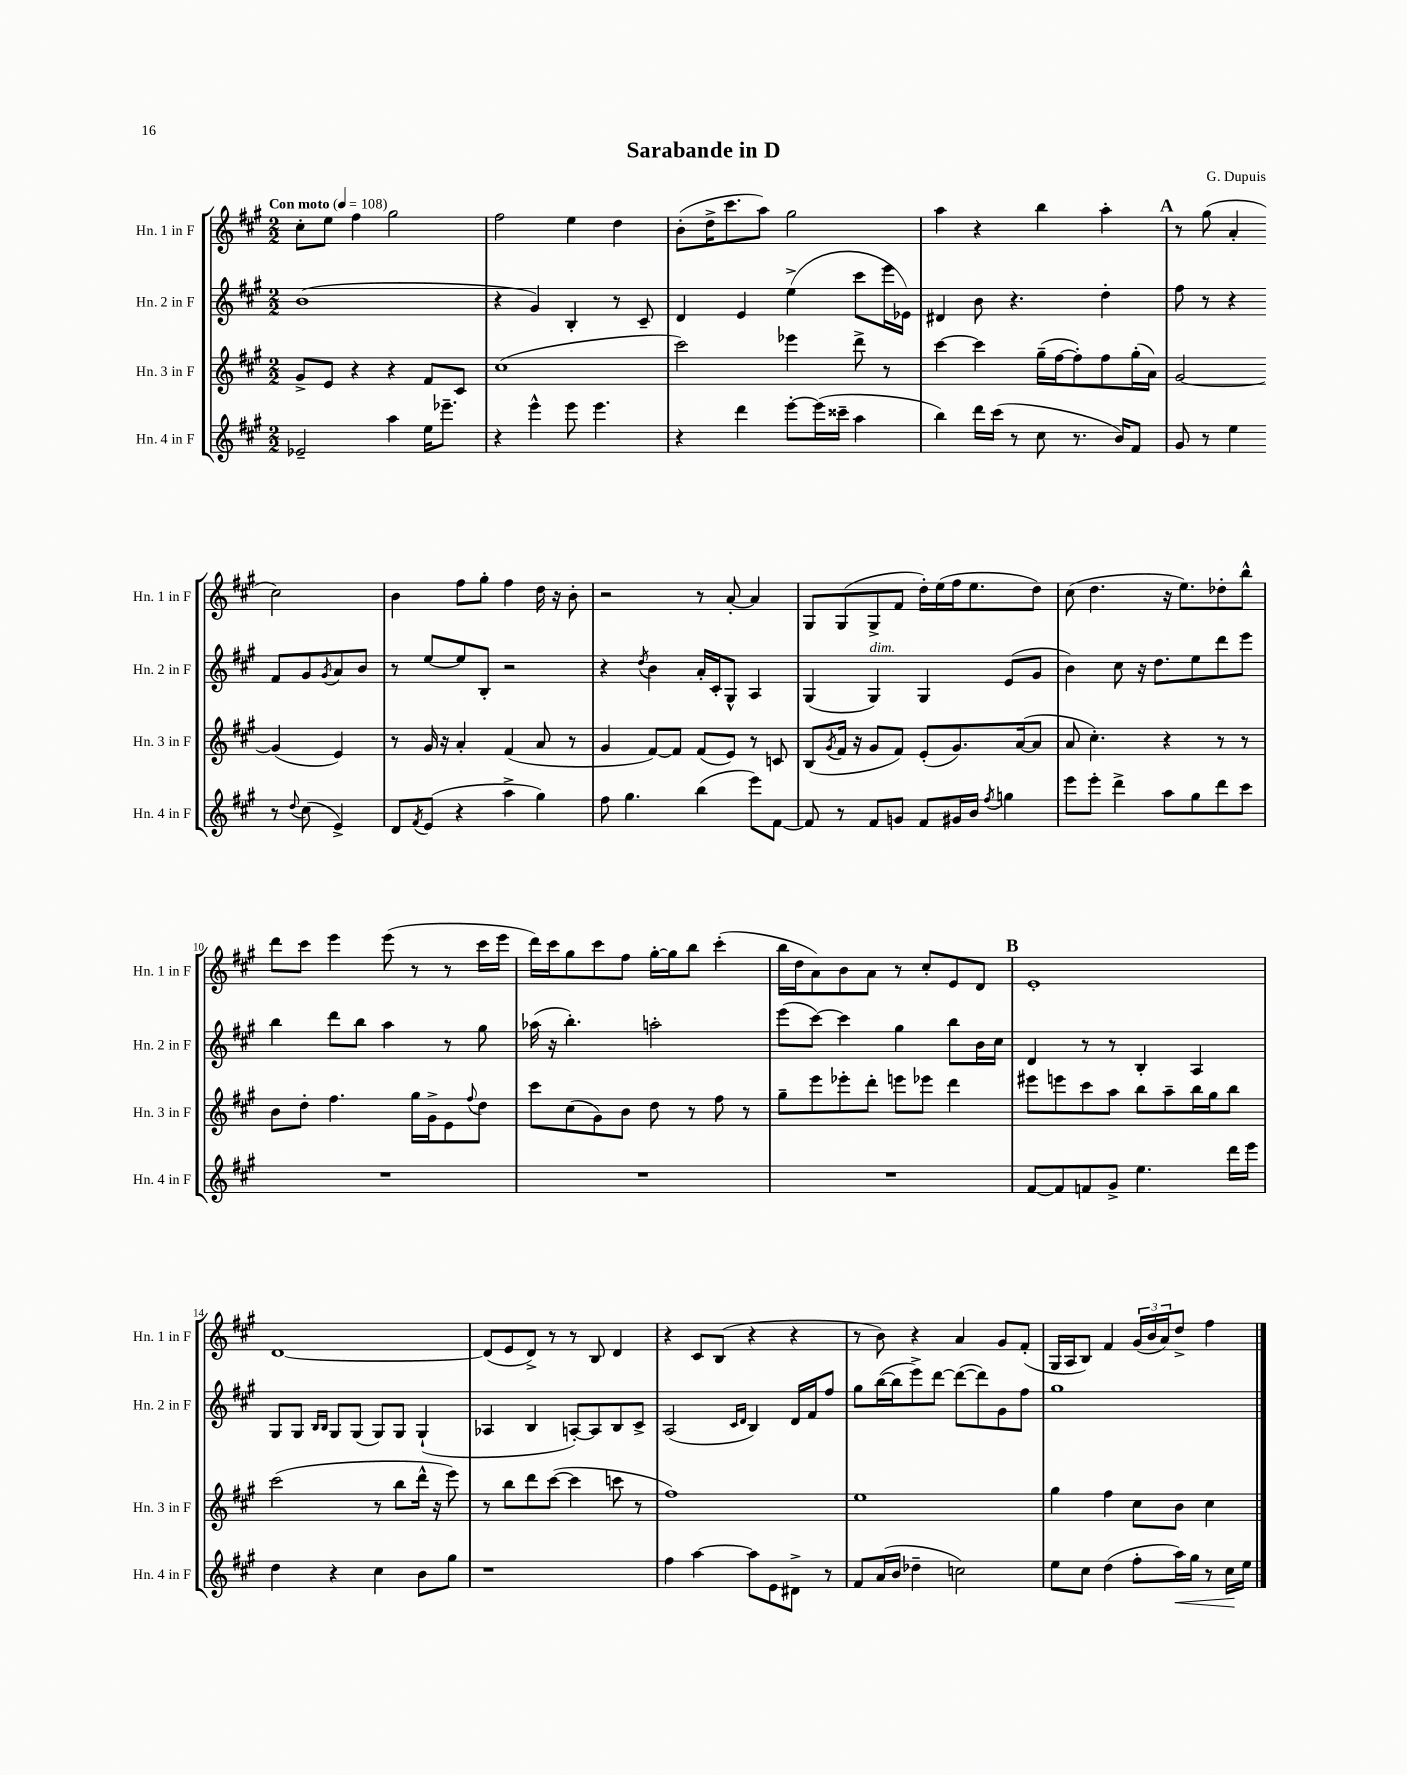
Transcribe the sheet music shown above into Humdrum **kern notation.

**kern	**dynam	**kern	**kern	**kern
*part4	*part4	*part3	*part2	*part1
*staff4	*staff4	*staff3	*staff2	*staff1
*I"Hn. 4 in F	*	*I"Hn. 3 in F	*I"Hn. 2 in F	*I"Hn. 1 in F
*I'Hn. 4 in F	*	*I'Hn. 3 in F	*I'Hn. 2 in F	*I'Hn. 1 in F
*clefG2	*	*clefG2	*clefG2	*clefG2
*k[f#c#g#]	*	*k[f#c#g#]	*k[f#c#g#]	*k[f#c#g#]
*M2/2	*	*M2/2	*M2/2	*M2/2
*MM108	*	*MM108	*MM108	*MM108
=1	=1	=1	=1	=1
!	!	!	!	!LO:TX:a:B:t=Con moto
2e-X~/	.	8g#^/L	(1b	8cc#'\L
.	.	8e/J	.	8ee\J
.	.	4r	.	4ff#\
4aa\	.	4r	.	2gg#\
16ee\KL	.	8f#/L	.	.
8.eee-X~\J	.	.	.	.
.	.	8c#/J	.	.
=2	=2	=2	=2	=2
4r	.	(1cc#	4r	2ff#\
4eee^^\	.	.	4g#/)	.
8eee\	.	.	4B'/	4ee\
4.eee\	.	.	.	.
.	.	.	8r	4dd\
.	.	.	8c#~/	.
=3	=3	=3	=3	=3
4r	.	2ccc#\)	4d/	(8b'\L
.	.	.	.	16dd^\K
.	.	.	.	8.ccc#\
4ddd\	.	.	4e/	.
.	.	.	.	8aa\J)
[8eee'\L	.	4eee-X\	(4ee^\	2gg#\
(16eee\L]	.	.	.	.
16ccc##X~\JJ	.	.	.	.
4aa\	.	8ddd^\	8ccc#\L	.
.	.	8r	16eee\L	.
.	.	.	16e-X\JJ)	.
=4	=4	=4	=4	=4
4bb\)	.	[4ccc#\	4d#X/	4aa\
16ddd\LL	.	4ccc#\]	8b\	4r
(16ccc#\JJ	.	.	.	.
8r	.	.	4.r	.
8cc#\	.	(16gg#~\LL	.	4bb\
.	.	[16ff#\J	.	.
8.r	.	8ff#'\])	.	.
.	.	8ff#\	4dd'\	4aa'\
16b/KL)	.	.	.	.
8f#/J	.	(16gg#'\L	.	.
.	.	16a\JJ)	.	.
!!LO:REH:place=s1:t=A
=5	=5	=5	=5	=5
8g#/	.	[2g#/	8ff#\	8r
8r	.	.	8r	(8gg#\
4ee\	.	.	4r	4a'/
8r	.	(4g#/]	8f#/L	2cc#\)
8qqdd/	.	.	.	.
(8cc#\	.	.	8g#/	.
.	.	.	8qg#/	.
4e^/)	.	4e/)	8a/	.
.	.	.	8b/J	.
!!LO:LB:g=z
=6	=6	=6	=6	=6
8d/L	.	8r	8r	4b\
8qf#/	.	.	.	.
(8e/J	.	16g#/	[8ee/L	.
.	.	16r	.	.
4r	.	4a'/	8ee/]	8ff#\L
.	.	.	8B'/J	8gg#'\J
4aa^\	.	(4f#/	2r	4ff#\
4gg#\)	.	8a/	.	16dd\
.	.	.	.	16r
.	.	8r	.	8b'\
=7	=7	=7	=7	=7
8ff#\	.	4g#/	4r	2r
4.gg#\	.	.	.	.
.	.	.	8qdd/	.
.	.	[8f#/L)	4b\	.
.	.	8f#/J]	.	.
(4bb\	.	(8f#/L	16a'/LL	8r
.	.	.	16c#'/J	.
.	.	8e/J)	8G#^^/J	[8a'/
8eee\L)	.	8r	4A/	4a/]
[8f#\J	.	8cn/	.	.
=8	=8	=8	=8	=8
8f#/]	.	(8B/L	(4G#/	8G#/L
.	.	8qg#/	.	.
8r	.	16f#/Jk	.	(8G#/
.	.	16r	.	.
!	!	!	!LO:TX:a:i:t=dim.	!
8f#/L	.	8g#/L	4G#/)	8G#^/
8gn/J	.	8f#/J)	.	8f#/J
8f#/L	.	(8e'/L	4G#/	16dd'\LL)
.	.	.	.	(16ee\
16g#X/L	.	8.g#/)	.	16ff#\J
16b/JJ	.	.	.	8.ee\
8qff#/	.	.	.	.
4ggn\	.	.	(8e/L	.
.	.	([16a/k	.	.
.	.	8a/J]	8g#/J	8dd\J)
=9	=9	=9	=9	=9
8eee\L	.	8a/	4b\)	(8cc#\
8eee'\J	.	4.cc#'\)	.	4.dd\
4ddd^\	.	.	8cc#\	.
.	.	.	16r	.
.	.	.	8.dd\L	.
8aa\L	.	4r	.	16r
.	.	.	.	8.ee\L)
8gg#\	.	.	8ee\	.
8ddd\	.	8r	8ddd\	8dd-X'\
8ccc#\J	.	8r	8eee\J	8bb^^\J
!!LO:LB:g=z
=10	=10	=10	=10	=10
1r	.	8b\L	4bb\	8ddd\L
.	.	8dd'\J	.	8ccc#\J
.	.	4.ff#\	8ddd\L	4eee\
.	.	.	8bb\J	.
.	.	.	4aa\	(8eee\
.	.	16gg#\LL	.	8r
.	.	16g#^\J	.	.
.	.	8e\	8r	8r
.	.	8qqff#/	.	.
.	.	8dd\J	8gg#\	16ccc#\LL
.	.	.	.	16eee\JJ
=11	=11	=11	=11	=11
1r	.	8ccc#\L	(16aa-X\	16ddd\LL)
.	.	.	16r	16ccc#\J
.	.	(8cc#\	4.bb'\)	8gg#\
.	.	8g#\)	.	8ccc#\
.	.	8b\J	.	8ff#\J
.	.	8dd\	2aan'\	[16gg#'\LL
.	.	.	.	16gg#\J]
.	.	8r	.	8bb\J
.	.	8ff#\	.	(4ccc#'\
.	.	8r	.	.
=12	=12	=12	=12	=12
1r	.	8gg#~\L	(8eee\L	16bb\LL
.	.	.	.	16dd\J
.	.	8eee\	[8ccc#\J)	8a\)
.	.	8eee-X'\	4ccc#\]	8b\
.	.	8ddd'\J	.	8a\J
.	.	8eeen\L	4gg#\	8r
.	.	8eee-X\J	.	8cc#'/L
.	.	4ddd\	8bb\L	8e/
.	.	.	16b\L	8d/J
.	.	.	16cc#\JJ	.
!!LO:REH:place=s1:t=B
=13	=13	=13	=13	=13
[8f#/L	.	8eee#X\L	4d/	1e'
8f#/]	.	8eeen\	.	.
8fn/	.	8ccc#\	8r	.
8g#^/J	.	8aa\J	8r	.
4.ee\	.	8bb\L	4B'/	.
.	.	8aa~\	.	.
.	.	16bb\L	4A/	.
.	.	16gg#\J	.	.
16ddd\LL	.	8bb\J	.	.
16eee\JJ	.	.	.	.
!!LO:LB:g=z
=14	=14	=14	=14	=14
4dd\	.	(2ccc#\	8G#/L	[1d
.	.	.	8G#/J	.
.	.	.	16qqB/LL	.
.	.	.	16qqB/JJ	.
4r	.	.	8G#/L	.
.	.	.	(8G#/J	.
4cc#\	.	8r	8G#/L)	.
.	.	8bb\L	8G#/J	.
8b\L	.	16ddd^^\Jk	(4G#`/	.
.	.	16r	.	.
8gg#\J	.	8eee\)	.	.
=15	=15	=15	=15	=15
1r	.	8r	4A-X/	(8d/L]
.	.	8bb\L	.	8e/
.	.	8ddd\	4B/	8d^/J)
.	.	([8ccc#\J	.	8r
.	.	4ccc#\]	[8An'/L)	8r
.	.	.	8A/]	8B/
.	.	8cccn\	8B/	4d/
.	.	8r	8c#^/J	.
=16	=16	=16	=16	=16
4ff#\	.	1ff#)	(2A/	4r
[4aa\	.	.	.	8c#/L
.	.	.	.	(8B/J
.	.	.	16qqc#/LL	.
.	.	.	16qqd/JJ	.
8aa\L]	.	.	4B/)	4r
8e\	.	.	.	.
8d#X^\J	.	.	16d/LL	4r
.	.	.	16f#/J	.
8r	.	.	8ff#/J	.
=17	=17	=17	=17	=17
8f#/L	.	1ee	8gg#\L	8r
(16a/L	.	.	([16bb\L	8b\)
16b/JJ	.	.	16bb\J]	.
4dd-X~\	.	.	8eee^\)	4r
.	.	.	[8ddd\J	.
2ccn\)	.	.	(8ddd\L_	4a/
.	.	.	8ddd\])	.
.	.	.	8g#\	8g#/L
.	.	.	8ff#\J	(8f#'/J
=18	=18	=18	=18	=18
8ee\L	.	4gg#\	1gg#	16G#/LL
.	.	.	.	16A/J
8cc#\J	.	.	.	8B/J)
(4dd\	.	4ff#\	.	4f#/
8ff#'\L	.	8cc#\L	.	(24g#/LL
.	.	.	.	24b/
.	.	.	.	24a/J)
!	!LO:HP:b	!	!	!
16aa\L)	<	8b\J	.	8dd^/J
16gg#\JJ	.	.	.	.
8r	.	4cc#\	.	4ff#\
16cc#\LL	.	.	.	.
16ee\JJ	[	.	.	.
==	==	==	==	==
*-	*-	*-	*-	*-
